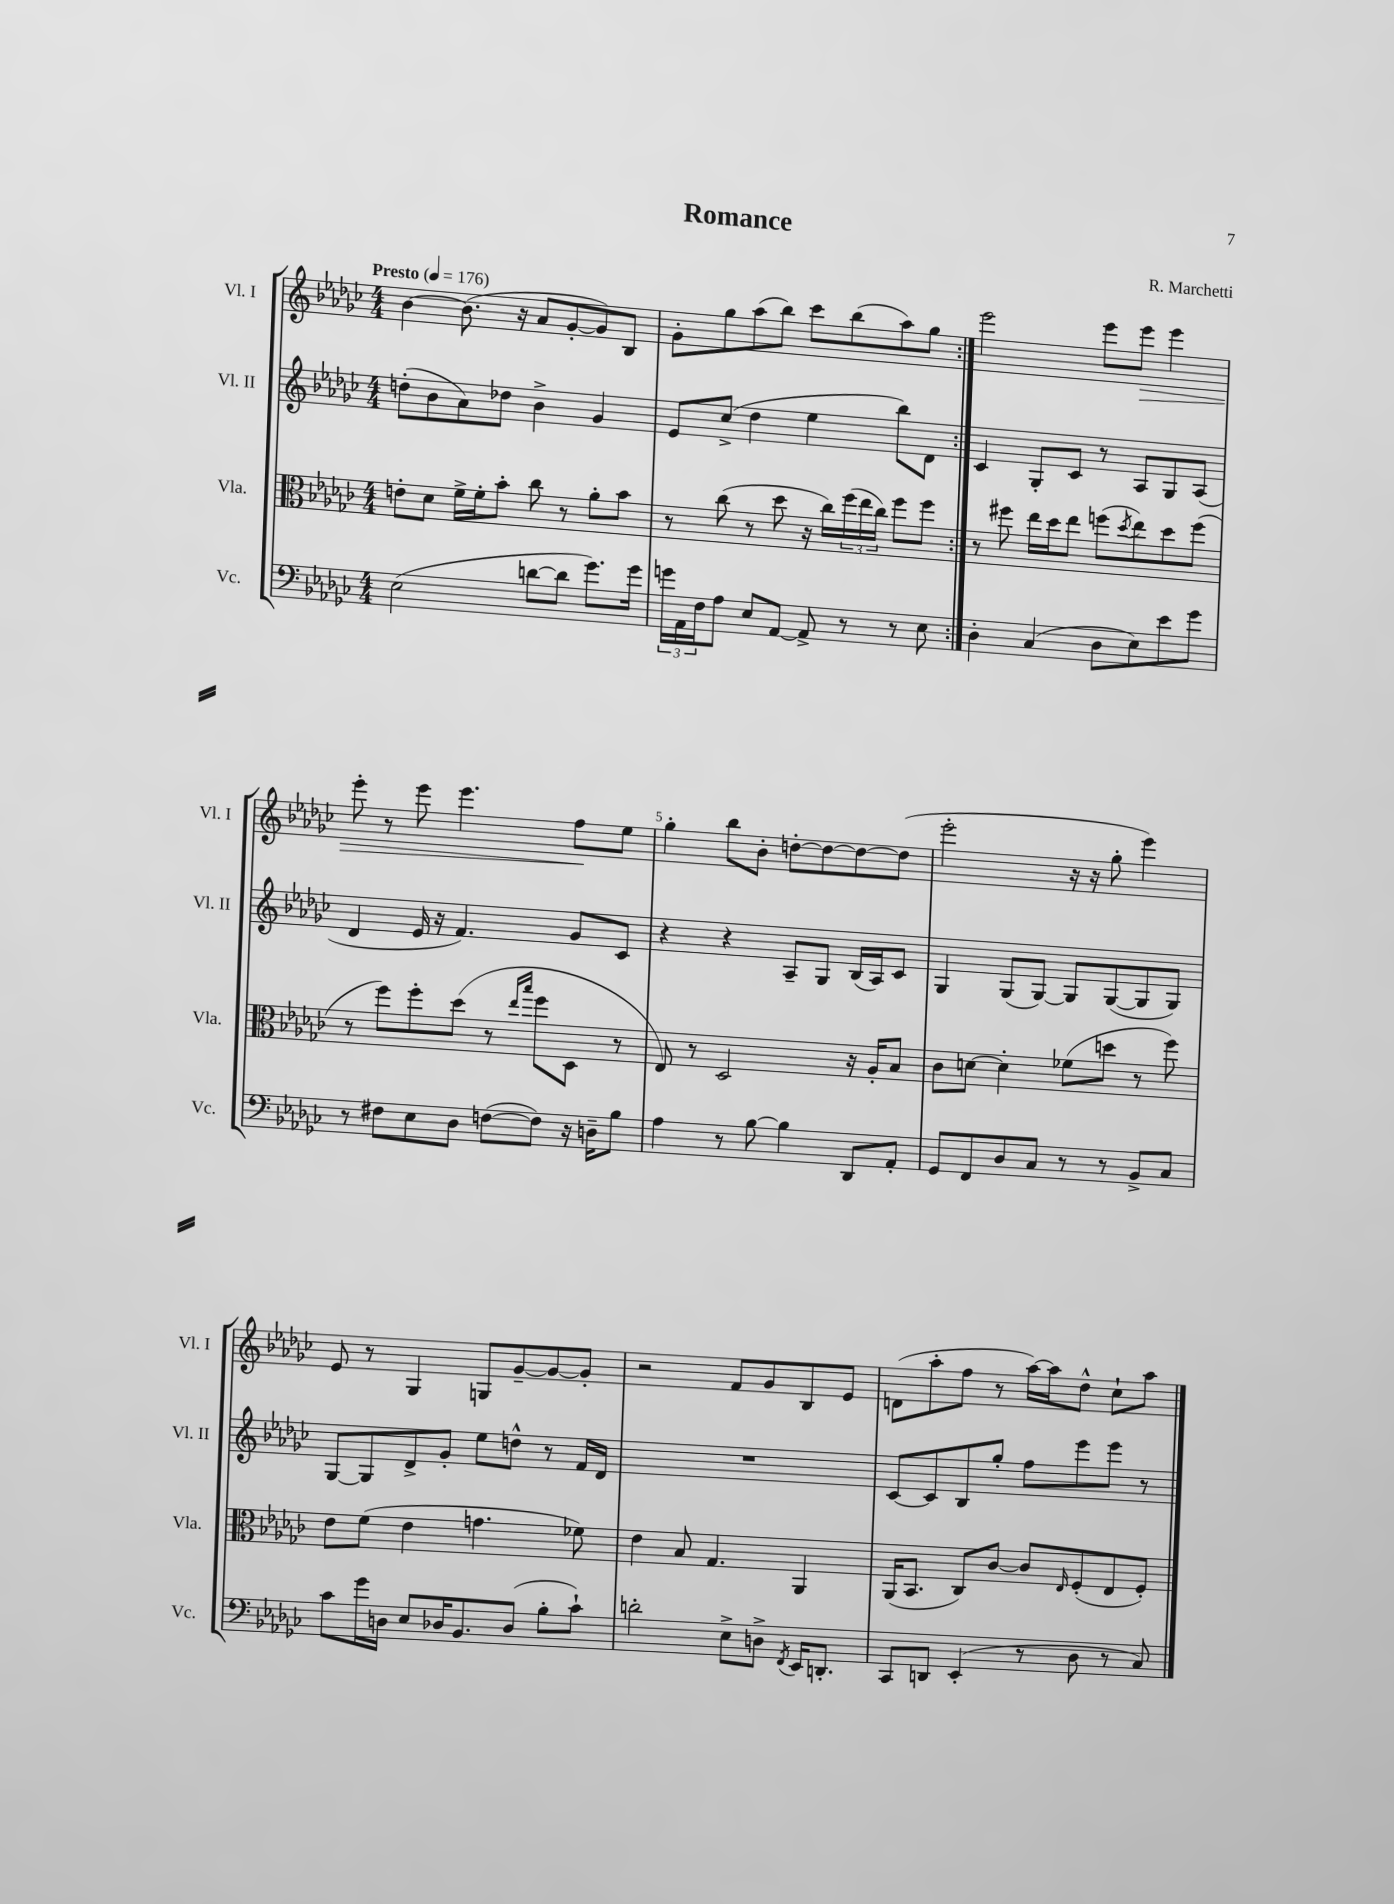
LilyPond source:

\header { title = "Romance" composer = "R. Marchetti" }
<<
\new StaffGroup <<
\new Staff = "s0" \with { instrumentName = "Vl. I" shortInstrumentName = "Vl. I" } {
    \clef treble \key ges \major \numericTimeSignature \time 4/4 \tempo "Presto" 4 = 176
    \repeat volta 2 { bes'4~ bes'8.( r16 aes'8 ges'8~-. ges'8) bes8 |
    ges'8-. ges''8 aes''8( bes''8) ces'''8 bes''8( aes''8) ges''8 | }
    ees'''2 ees'''8 ees'''8\> ees'''4 |
    ees'''8-. r8 ees'''8 ees'''4. f''8\! ees''8 |
    ges''4-. bes''8 bes'8-. d''8~-. d''8~ d''8~ d''8( |
    ees'''2-. r16 r16 ges''8-. ees'''4) |
    ees'8 r8 ges4 g8 ges'8~-- ges'8~ ges'8-. |
    r2 f'8 ges'8 bes8 ees'8 |
    d'8( aes''8-. f''8 r8 aes''16~) aes''16 des''8-^ ces''8-! aes''8 \bar "|." |
}
\new Staff = "s1" \with { instrumentName = "Vl. II" shortInstrumentName = "Vl. II" } {
    \clef treble \key ges \major \numericTimeSignature \time 4/4
    \repeat volta 2 { d''8-.( bes'8 aes'8) des''8 bes'4-> ges'4 |
    ees'8 ces''8->( des''4 ees''4 bes''8) des'8 | }
    ces'4 ges8-. ces'8 r8 aes8 ges8 aes8( |
    des'4 ees'16 r16 f'4.) ges'8 ces'8 |
    r4 r4 aes8-- ges8 bes16( aes16) ces'8 |
    ges4 ges8( ges8~) ges8 ges8~( ges8 ges8) |
    ges8~ ges8 des'8-> ges'8-. ees''8 d''8-^ r8 f'16 des'16 |
    R1 |
    ces'8~ ces'8 bes8 ges''8-. f''8 ees'''8 ees'''8 r8 \bar "|." |
}
\new Staff = "s2" \with { instrumentName = "Vla." shortInstrumentName = "Vla." } {
    \clef alto \key ges \major \numericTimeSignature \time 4/4
    \repeat volta 2 { e'8-. des'8 f'16-> f'16-. bes'8-. ces''8 r8 aes'8-. bes'8 |
    r8 ces''8( r8 des''8 r16 ces''16) \tuplet 3/2 { f''16( ees''16 ces''16) } f''8 f''8 | }
    r8 fis''8 ees''16 des''16 ees''8 f''8( \acciaccatura { des''8 } ees''8) des''8 f''8( |
    r8 f''8) f''8-. des''8( r8 \grace { ees''16 bes''16 } f''8 des8 r8 |
    ees8) r8 des2 r16 aes16-. bes8 |
    ces'8 d'8~ d'4-. fes'8( d''8 r8 f''8) |
    ees'8 f'8( ees'4 g'4. fes'8) |
    ees'4 bes8 ges4. aes,4 |
    aes,16( bes,8. ces8) ces'8~ ces'8 \grace { ees16 } f8-.( ees8 f8-.) \bar "|." |
}
\new Staff = "s3" \with { instrumentName = "Vc." shortInstrumentName = "Vc." } {
    \clef bass \key ges \major \numericTimeSignature \time 4/4
    \repeat volta 2 { ees2( d'8~ d'8 ges'8.) ges'16 |
    \tuplet 3/2 { g'16 aes,16 f16 } aes8 ees8 aes,8~ aes,8-> r8 r8 ees8 | }
    des4-. ces4( des8 ees8) ees'8 ges'8 |
    r8 fis8 ees8 des8 f8~( f8) r16 d16-- bes8 |
    aes4 r8 bes8~ bes4 des,8 aes,8-. |
    ges,8 f,8 des8 ces8 r8 r8 bes,8-> ces8 |
    ces'8 ges'16 d16 ees8 des16 bes,8. des8( bes8-. ces'8-!) |
    d'2-. ees8-> d8-> \acciaccatura { f,8 } ees,16 d,8.-. |
    ces,8 d,8 ees,4-.( r8 des8 r8 ces8) \bar "|." |
}
>>
>>
\layout { \context { \Score \override BarNumber.break-visibility = ##(#f #t #t) barNumberVisibility = #(every-nth-bar-number-visible 5) } }
